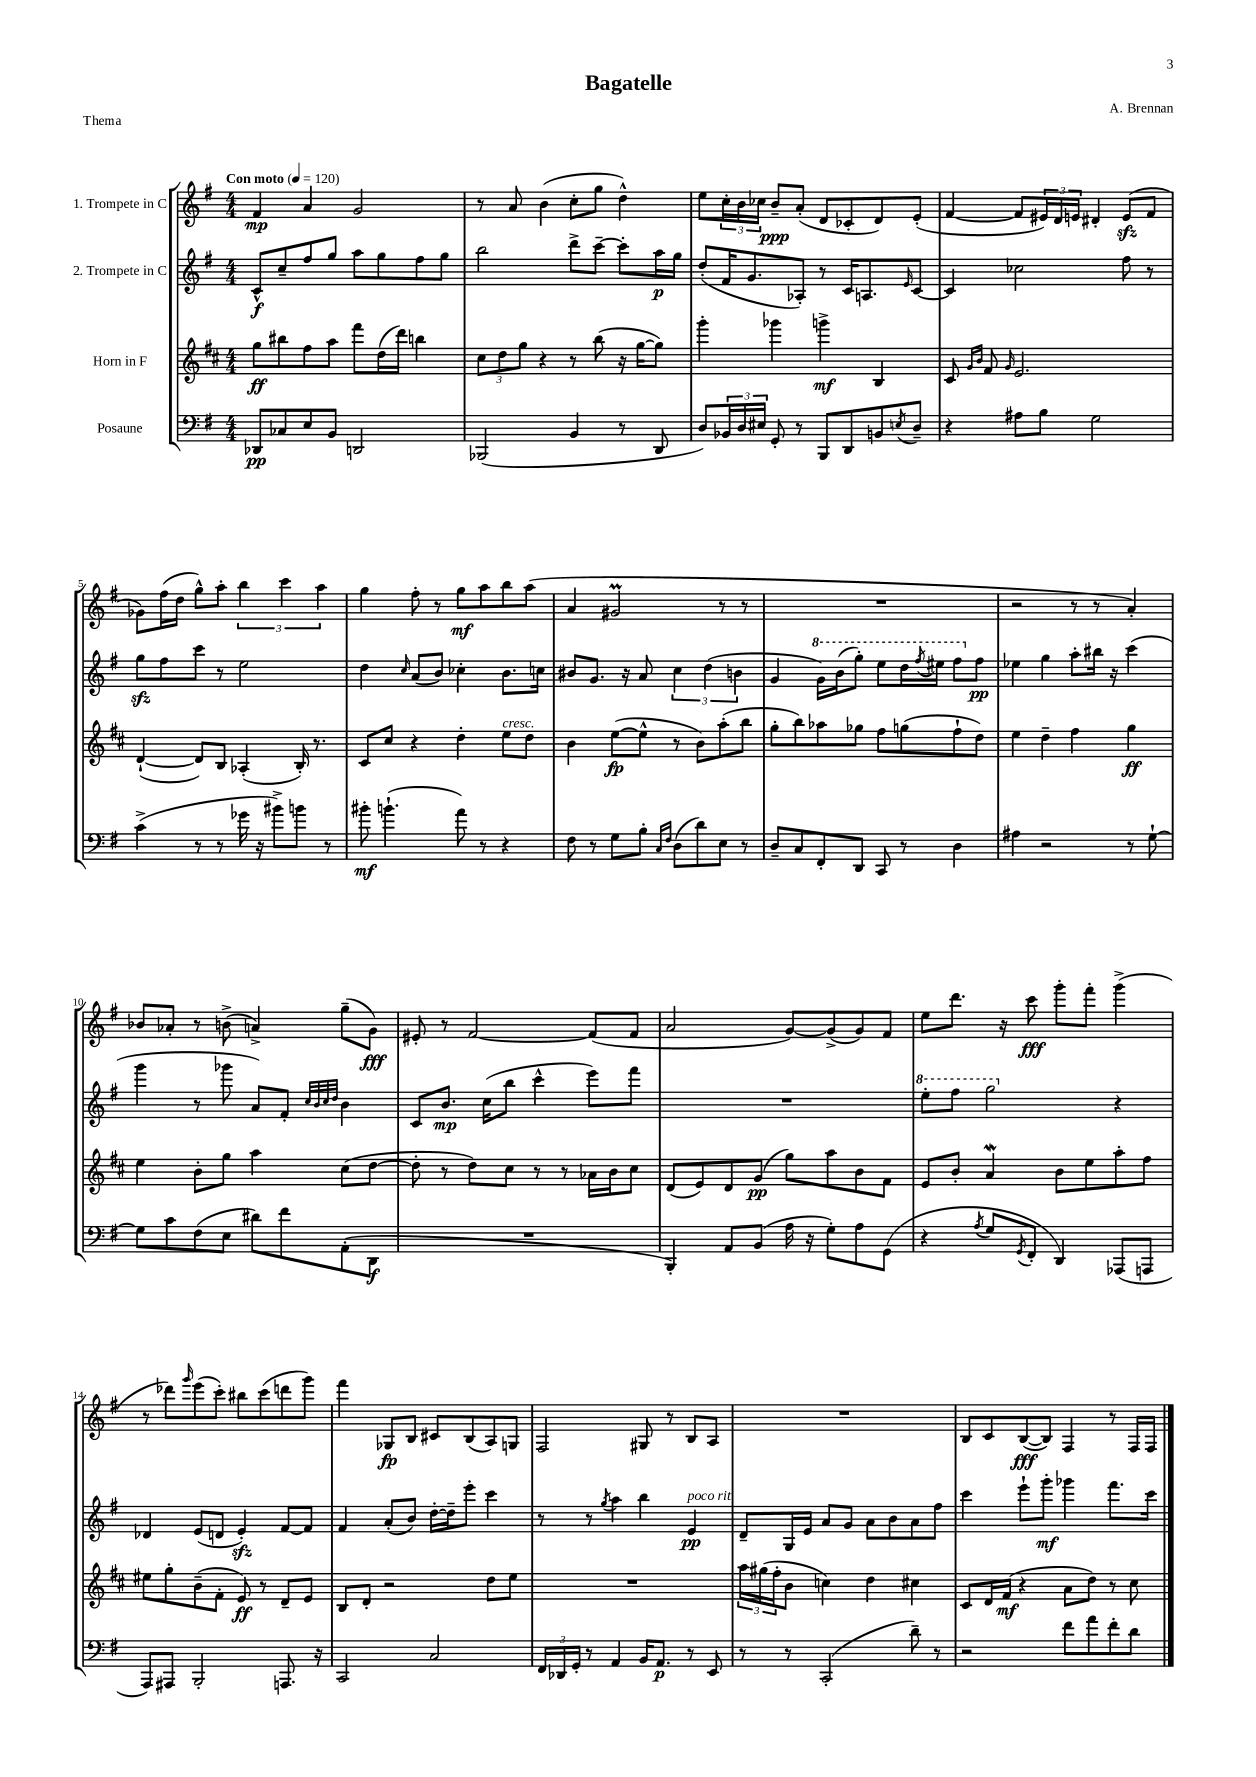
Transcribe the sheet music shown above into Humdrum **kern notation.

**kern	**kern	**kern	**kern
*staff4	*staff3	*staff2	*staff1
*clefF4	*clefG2	*clefG2	*clefG2
*k[f#]	*k[f#c#]	*k[f#]	*k[f#]
*M4/4	*M4/4	*M4/4	*M4/4
*MM120	*MM120	*MM120	*MM120
8DD-/L	8gg\L	8c^^/L	4f#/
8C-/	8bb#\	8cc~/	.
8E/	8ff#\	8ff#/	4a/
8BB/J	8aa\J	8gg/J	.
2DD/	8fff#\L	8aa\L	2g/
.	(16dd\L	8gg\	.
.	16ddd\JJ)	.	.
.	4bb\	8ff#\	.
.	.	8gg\J	.
=	=	=	=
(2BBB-/	12cc#\L	2bb\	8r
.	12dd\	.	.
.	.	.	8a/
.	12gg\J	.	.
.	4r	.	(4b\
4BB/	8r	8ddd^\L	8cc'\L
.	(8bb\	[8ccc~\J	8gg\J
8r	16r	8ccc'\]L	4dd^^\)
.	[16gg\LK	.	.
8DD/	8gg\]J)	16aa\L	.
.	.	16gg\JJ	.
=	=	=	=
8D/L)	4ggg'\	(8dd'/L	8ee\L
24BB-/L	.	16f#/K	24cc'\L
24D/	.	.	24b\
.	.	8.g/	.
24E#/JJ	.	.	24cc-\JJ
8GG'/	4ggg-\	.	8b~/L
8r	.	8A-'/J)	(8a'/J
8BBB/L	4ggg^\	8r	8d/L
8DD/	.	16c/LK	8c-'/
.	.	8.A/	.
8BB/	4B/	.	8d/)
8qE/	.	16qqe/	.
8D~/J	.	[8c/J	(8e'/J
=	=	=	=
4r	8c#/	4c/]	[4f#/
.	16qqg/LL	.	.
.	16qqb/JJ	.	.
.	8f#/	.	.
.	16qqg/	.	.
8A#\L	2.e/	2cc-\	8f#/]L
8B\J	.	.	24e#/L)
.	.	.	24d/
.	.	.	24e/JJ
2G\	.	.	4d#'/
.	.	8ff#\	(8e/L
.	.	8r	8f#/J
=	=	=	=
(4c^\	([4d`/	8gg\L	8g-\L)
.	.	8ff#\	(16ff#\L
.	.	.	16dd\JJ
8r	8d/]L)	8ccc\J	8gg^^\L)
8r	8B/J	8r	8aa'\J
16g-\	(4A-'/	2ee\	6bb\
16r	.	.	.
8b#^\L)	.	.	.
.	.	.	6ccc\
8b\J	16B'/)	.	.
.	8.r	.	.
.	.	.	6aa\
8r	.	.	.
=	=	=	=
8b#'\	8c#/L	4dd\	4gg\
(4.b`\	8cc#/J	.	.
.	.	16qqcc/	.
.	4r	(8a/L	8ff#'\
.	.	8b/J)	8r
8a\)	4dd'\	4cc-'\	8gg\L
8r	.	.	8aa\
4r	8ee\L	8.b\L	8bb\
.	8dd\J	.	(8aa\J
.	.	16cc\Jk	.
=	=	=	=
8F#\	4b\	8b#/L	4a/
8r	.	8.g/J	.
8G\L	([8ee\L	.	2g#/
.	.	16r	.
8B'\J	8ee^^\]J	8a/	.
16qqC/LL	.	.	.
16qqF#/JJ	.	.	.
(8D\L	8r	6cc\	.
8d\)	8b\L)	.	.
.	.	(6dd\	.
8E\J	(8aa'\	.	8r
.	.	6b\	.
8r	8bb\J	.	8r
=	=	=	=
8D~/L	8gg'\L	4g/	1r
8C/	8bb\)	.	.
8FF#'/	8aa-\	16gg\LL)	.
.	.	(16bb\J	.
8DD/J	8gg-\J	8ggg'\J)	.
8CC/	8ff#\L	8eee\L	.
8r	(8gg\	16ddd\L	.
.	.	8qfff#/	.
.	.	16eee#\JJ	.
4D\	8ff#`\	8fff#\L	.
.	8dd\J)	8ff#\J	.
=	=	=	=
4A#\	4ee\	4ee-\	2r
2r	4dd~\	4gg\	.
.	4ff#\	8aa'\L	8r
.	.	16bb#\Jk	8r
.	.	16r	.
8r	4gg\	(4ccc\	4a'/)
[8G`\	.	.	.
=	=	=	=
8G\]L	4ee\	4ggg\	8b-/L
8c\	.	.	8a-'/J
(8F#\	8b'\L	8r	8r
8E\J	8gg\J	8ggg-\	(8b^\
8d#\L)	4aa\	8a/L)	4a^/)
8f#\	.	8f#'/J	.
.	.	32qqcc/LLL	.
.	.	32qqb/	.
.	.	32qqcc/	.
.	.	32qqdd/JJJ	.
(8AA'\	(8cc#\L	4b\	(8gg~\L
8DD\J	[8dd\J	.	8g\J)
=	=	=	=
1r	8dd'\]	8c/L	8e#'/
.	8r	8.b/J	8r
.	8dd\L)	.	[2f#/
.	.	(16cc\LK	.
.	8cc#\J	8bb\J	.
.	8r	4ccc^^\	.
.	8r	.	.
.	16a-\LL	8eee\L)	(8f#/]L
.	16b\J	.	.
.	8cc#\J	8fff#\J	8f#/J
=	=	=	=
4BBB'/)	(8d/L	1r	2a/
.	8e/)	.	.
8AA/L	8d/	.	.
(8BB/J	(8g/J	.	.
16A\	8gg\L)	.	[8g/L)
16r	.	.	.
8G'\L)	8aa\	.	(8g^/]
8A\	8b\	.	8g/)
(8GG\J	8f#\J	.	8f#/J
=	=	=	=
4r	8e/L	8eee'\L	8ee\L
.	8b'/J	8fff#\J	8.ddd\J
8qA/	.	.	.
8G/L	4a/	2ggg\	.
.	.	.	16r
8qGG/	.	.	.
8FF#'/J	.	.	8ccc\
4DD/)	8b\L	.	8ggg'\L
.	8ee\	.	8fff#'\J
(8AAA-/L	8aa'\	4r	(4ggg^\
8AAA/J	8ff#\J	.	.
=	=	=	=
8AAA/L)	8ee#\L	4d-/	8r
8AAA#/J	8gg'\	.	8ddd-\L)
.	.	.	16qqggg/
2BBB'/	(8b~\	(8e/L	(8eee\
.	8f#'\J	8d/J	8ccc'\J)
.	8e/)	4e'/)	8bb#\L
.	8r	.	(8ccc\
8.AAA/	8d~/L	[8f#/L	8ddd\
.	8e/J	8f#/]J	8ggg\J)
16r	.	.	.
=	=	=	=
2CC/	8B/L	4f#/	4fff#\
.	8d'/J	.	.
.	2r	(8a'/L	8G-/L
.	.	8b/J)	8B/J
2C/	.	[16dd'\LL	8c#/L
.	.	16dd~\]J	.
.	.	8eee'\J	(8B/
.	8dd\L	4ccc\	8A/)
.	8ee\J	.	8G/J
=	=	=	=
24FF#/LL	1r	8r	2F#/
24DD-/	.	.	.
24GG'/JJ	.	.	.
8r	.	8r	.
.	.	8qgg/	.
4AA/	.	4aa\	.
16BB/LK	.	4bb\	8G#/
8.AA/J	.	.	.
.	.	.	8r
8r	.	4e/	8B/L
8EE/	.	.	8A/J
=	=	=	=
8r	24aa\LL	8d~/L	1r
.	(24gg#\	.	.
.	24ff#'\J	.	.
8r	8b\J	16G/L	.
.	.	16e/JJ	.
(2CC'/	4cc\)	8a/L	.
.	.	8g/J	.
.	4dd\	8a\L	.
.	.	8b\	.
8d~\)	4cc#\	8a\	.
8r	.	8ff#\J	.
=	=	=	=
2r	8c#/L	4ccc\	8B/L
.	16d/L	.	8c/
.	(16f#/JJ	.	.
.	4r	8eee`\L	([8B/
.	.	8ggg'\J	8B/]J)
8f#\L	8a\L	4ggg-\	4F#/
8a\	8dd\J)	.	.
8f#'\	8r	8.fff#\L	8r
8d\J	8cc#\	.	16F#/LL
.	.	16ccc\Jk	16F#/JJ
==	==	==	==
*-	*-	*-	*-
